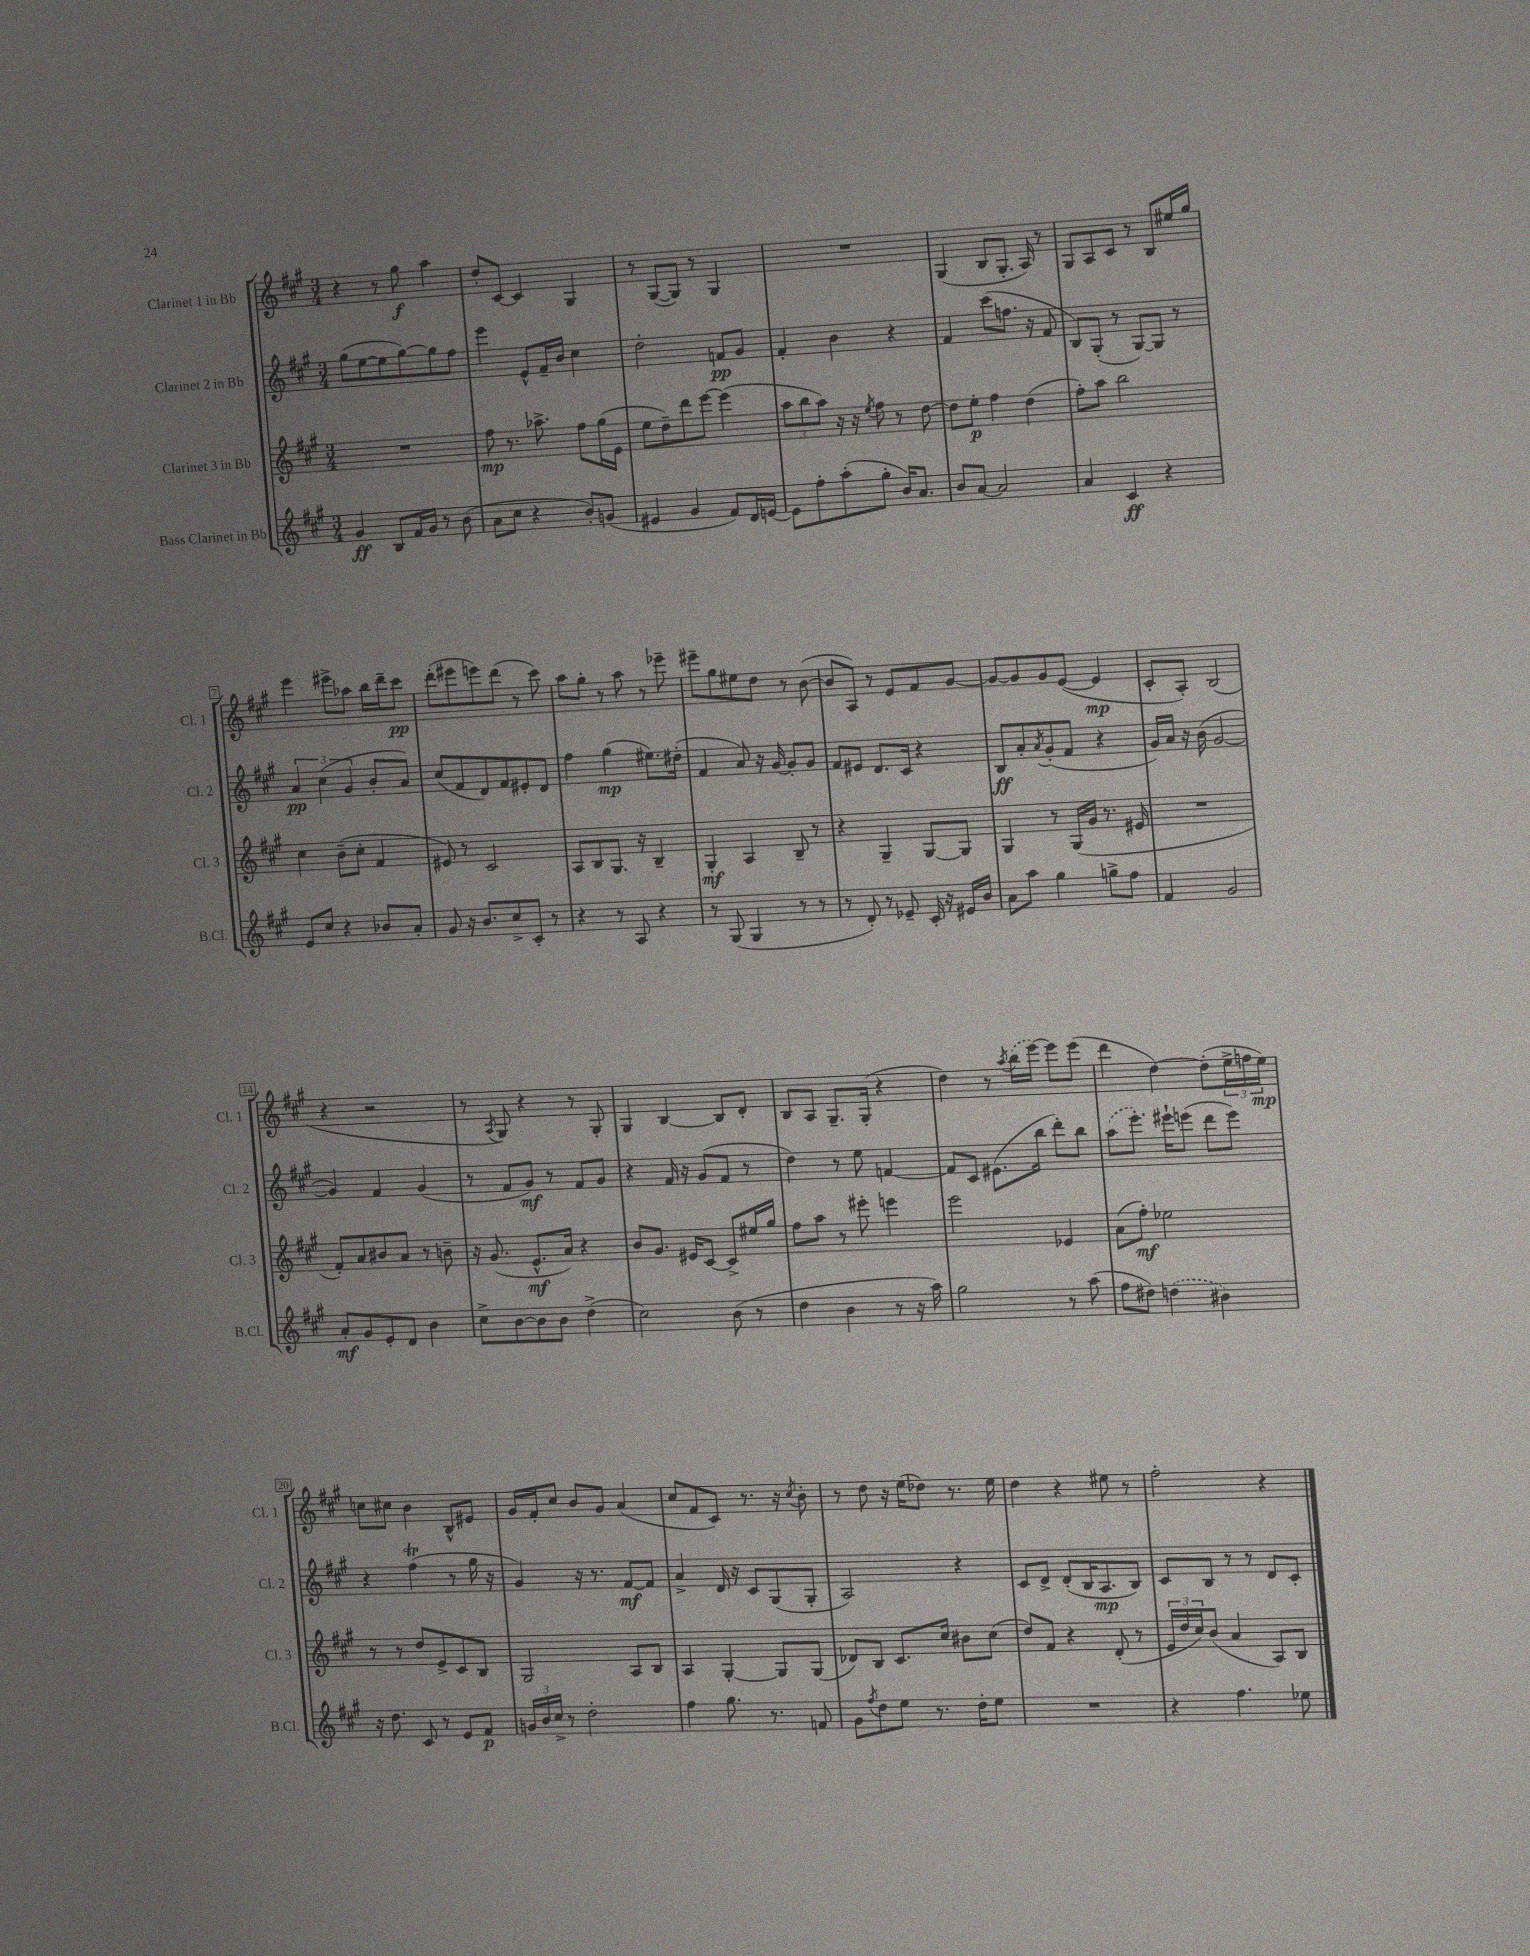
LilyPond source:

<<
\new StaffGroup <<
\new Staff = "s0" \with { instrumentName = "Clarinet 1 in Bb" shortInstrumentName = "Cl. 1" } {
    \clef treble \key a \major \numericTimeSignature \time 3/4
    r4 r8 gis''8\f a''4 |
    d''8-. cis'8~ cis'4 gis4 |
    r8 gis8~( gis8) r8 gis4 |
    R2. |
    gis4( b8 gis8.-. a16) r8 |
    gis8 a8 cis'8 r8 b8 eis''16 gis''16 |
    e'''4 eis'''8-> aes''8 b''16 d'''16-- cis'''8\pp |
    d'''8-.( eis'''8 e'''8) d'''8( r8 cis'''8) |
    a''8 gis''8-. r8 a''8 r8 ees'''8-- |
    eis'''8-- gis''8 eis''8 d''8 r8 b'8~( |
    b'8 a8) r8 e'8 fis'8 gis'8~ |
    gis'8~ gis'8 gis'8 e'8~( e'4\mp |
    cis'8-. a8-.) b2( |
    r4 r2 |
    r8 \acciaccatura { a8 } gis8) r4 r8 gis8-. |
    gis4 b4~ b8 d'8-. |
    b8 a8 gis8.-- gis16-.( r4 |
    d''4) r8 \acciaccatura { a''8 } \once \slurDashed b''16( e'''16~) e'''8 e'''8( |
    d'''4 d''4~) d''8-.( \tuplet 3/2 { e''16-> f''16 e''16\mp) } |
    c''8 cis''8 b'4 b8-^ eis'8 |
    gis'16 fis'16-. cis''8 b'8 gis'8 a'4( |
    cis''8 fis'8 cis'8) r8. r16 \acciaccatura { cis''8 } b'8-. |
    r8 d''8 r16 e''16( des''8) r8. e''16 |
    d''4 r4 eis''8 r8 |
    fis''2-. r4 \bar "|." |
}
\new Staff = "s1" \with { instrumentName = "Clarinet 2 in Bb" shortInstrumentName = "Cl. 2" } {
    \clef treble \key a \major \numericTimeSignature \time 3/4
    gis''8( e''8~ e''8 gis''8~) gis''8 fis''8 |
    e'''4 e'8-^ fis'16-- b'16 cis''4 |
    d''2-. f'8\pp gis'8 |
    fis'4-. b'4 r4 |
    fis'4 cis'''8( f''8. r16 fis'8 |
    b8) gis8-.( r8 gis8~) gis8 r8 |
    \tuplet 3/2 { a'4\pp cis''4( gis'4 } b'8-. a'8) |
    cis''8( fis'8 d'8) fis'8 eis'8-. d'8 |
    fis''4 gis''4\mp( eis''8.) dis''16-.( |
    fis'4 a'8) r16 gis'16~ gis'8-. gis'8 |
    fis'8 eis'8 d'8. cis'16 r4 |
    b8\ff a'8-. \acciaccatura { a'8 } gis'8-.( fis'8 r4 |
    gis'16) a'16 r16 b'16( gis'2~ |
    gis'4) fis'4 gis'4( |
    r8 fis'8 gis'8\mf) r8 fis'8 gis'8 |
    r4 fis'16 r16 gis'8( fis'8 r8 |
    d''4) r8 e''8 f'4~ |
    f'8 cis'8 eis'8.( b''16 d'''8-.) b''8 |
    \once \slurDashed a''8( e'''8.-.) eis'''16-! e'''8( d'''8 e'''8) |
    r4 fis''4\trill( r8 gis''16 r16 |
    gis'4) r16 r8. fis'8~\mf fis'8 |
    a'4-> d'16 r16 cis'8 gis8( gis8-. |
    a2) r4 |
    cis'8 d'8-> d'8-.( b16 a8.\mp b8) |
    cis'8 b8 r8 r8 d'8 cis'8-. \bar "|." |
}
\new Staff = "s2" \with { instrumentName = "Clarinet 3 in Bb" shortInstrumentName = "Cl. 3" } {
    \clef treble \key a \major \numericTimeSignature \time 3/4
    R2. |
    fis''8\mp r8. aes''8.-> fis''8 gis''16( e'16 |
    e''8 d''8--) d'''8 e'''8~ e'''4( |
    \tuplet 3/2 { a''8 b''8 a''8) } r16 r16 \acciaccatura { e''8 } fis''8 r8 d''8~ |
    d''8 e''8-.\p fis''4 d''4( |
    fis''8-.) a''8 b''2 |
    cis''4 b'8--( cis''8-. fis'4 |
    eis'8) r8 cis'2 |
    a8 b8 gis8. r16 b4-- |
    gis4-.\mf a4 b8-- r8 |
    r4 gis4-- gis8~ gis8 |
    gis4 r8 gis16( gis'16 r8. eis'16 |
    R2. |
    fis'8-.) a'8 bis'8 a'8 r8 b'8-- |
    r16 gis'8.( e'8.-^\mf a'16) r4 |
    b'8 gis'8. eis'16 cis'8~ cis'8-> eis''16 gis''16 |
    fis''8 a''8 r8 eis'''8-. e'''4 |
    e'''2 ees'4 |
    a'8( fis''8-.\mf) ees''2 |
    r8 r8 d''8 e'8-> cis'8 b8 |
    gis2 a8 b8 |
    a4 gis4~-. gis8 gis8( |
    des'8) b8 cis'8. cis''16 bis'8 cis''8( |
    d''8) fis'8 r4 d'8-.( r8 |
    \tuplet 3/2 { e'16 d''16 cis''16) } b'8( a'4 a8) b8 \bar "|." |
}
\new Staff = "s3" \with { instrumentName = "Bass Clarinet in Bb" shortInstrumentName = "B.Cl." } {
    \clef treble \key a \major \numericTimeSignature \time 3/4
    gis'4\ff b8 fis'16 gis'16 r8 b'8( |
    a'8 cis''8 r4 b'8-.) g'8( |
    eis'4 gis'4 fis'8) d'16 e'16~ |
    e'8 fis''8-. a''8-.( gis''8-. b'16) a'8. |
    b'8 a'8~ a'2 |
    a'4 cis'4\ff r4 |
    e'8 cis''8 r4 bes'8 a'8-. |
    gis'8 r16 b'8. cis''8-> cis'8-. r8 |
    r4 r8 a8 r4 |
    r8 gis8( gis4 r8 r8 |
    r8 d'8-.) r8 ees'8-- cis'16-. r16 eis'16 b'16 |
    a'8 a''8 gis''4 g''8-> fis''8 |
    fis'4 gis'2 |
    a'8-.\mf gis'8 e'8-. d'8 b'4 |
    cis''8-> b'8~ b'8 b'8 d''4->( |
    cis''2) b'8( r8 |
    d''4 b'4 r8 r16 a''16) |
    gis''2 r8 a''8( |
    fis''8 dis''8) \once \slurDashed d''4( bis'4) |
    r16 d''8. cis'8 r8 e'8 fis'8\p |
    \tuplet 3/2 { g'16 b'16 cis''16-> } r8 d''2-. |
    fis''4 gis''8. r8. f'8 |
    gis'8 \acciaccatura { fis''8 } d''8 e''8 r8. d''16-. e''8 |
    R2. |
    r4 fis''4. ees''8 \bar "|." |
}
>>
>>
\layout { \context { \Score \override BarNumber.stencil = #(make-stencil-boxer 0.1 0.3 ly:text-interface::print) } }
